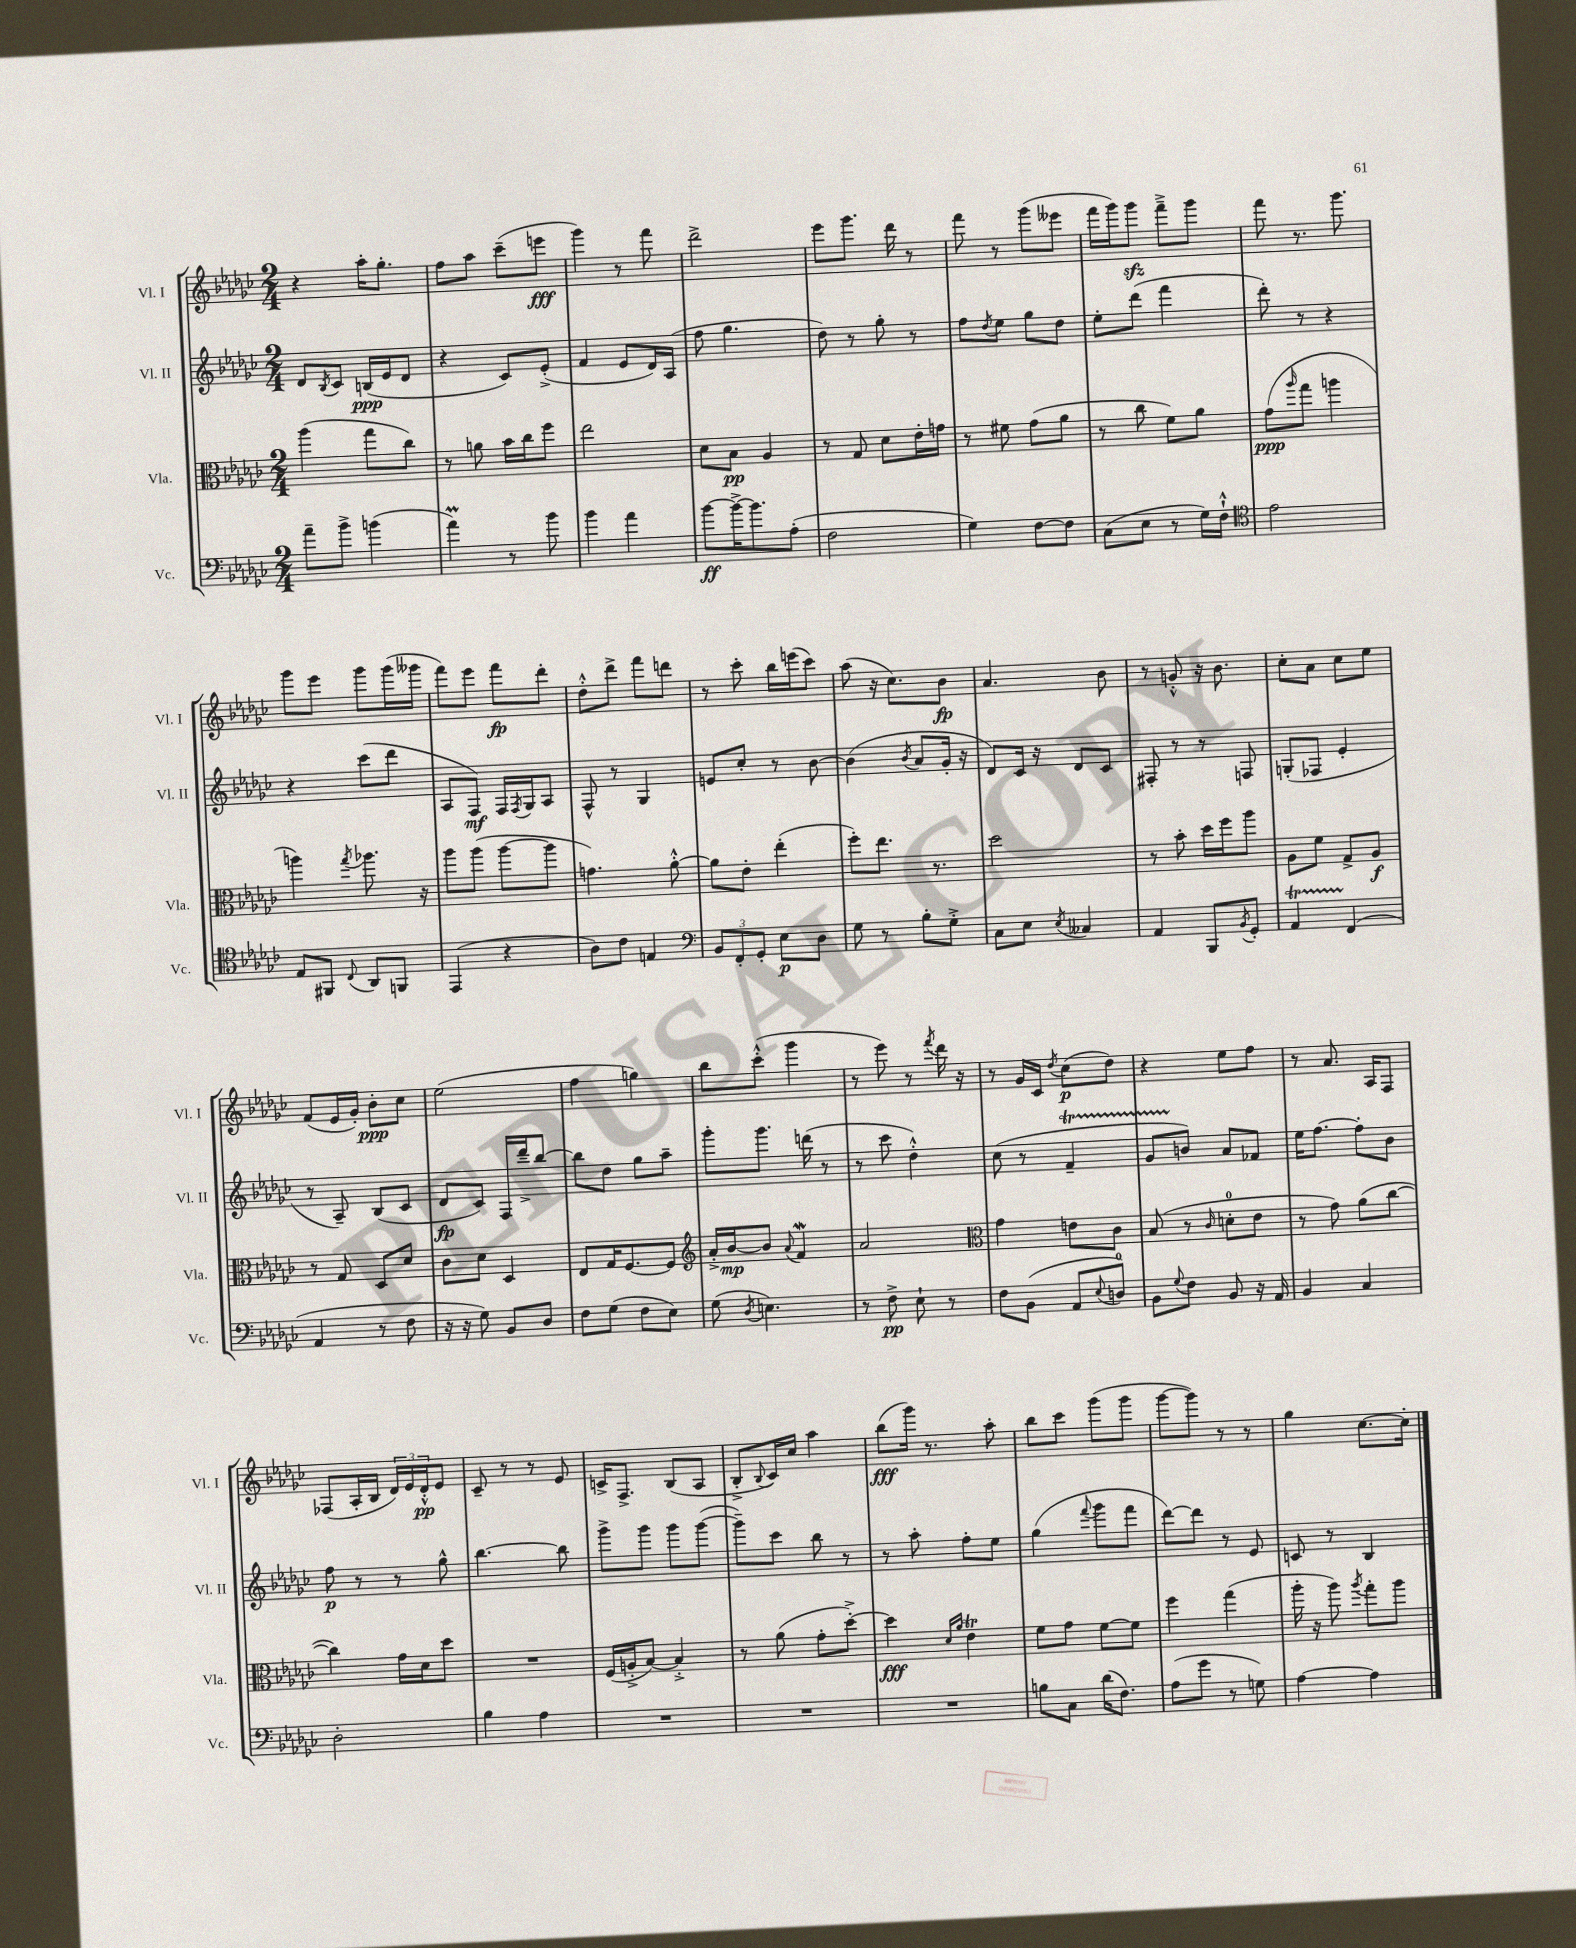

**kern	**kern	**kern	**kern
*staff4	*staff3	*staff2	*staff1
*clefF4	*clefC3	*clefG2	*clefG2
*k[b-e-a-d-g-c-]	*k[b-e-a-d-g-c-]	*k[b-e-a-d-g-c-]	*k[b-e-a-d-g-c-]
*M2/4	*M2/4	*M2/4	*M2/4
8a-~\L	(4aa-\	8d-/L	4r
.	.	8qB-/	.
8b-^\J	.	8c-/J	.
(4b\	8gg-\L	(16B/LL	16aa-'\LK
.	.	16e-/J	8.gg-'\J
.	8cc-\J)	8d-/J	.
=	=	=	=
4a-\)	8r	4r	8ff\L
.	8a\	.	8aa-\J
8r	16b-\LL	8c-/L)	(8ccc-~\L
.	16cc-\J	.	.
8b-\	8ff\J	(8e-'^/J	8eee\J
=	=	=	=
4b-\	2ee-\	4f/	4ggg-\)
4a-\	.	8e-/L	8r
.	.	16d-/L)	8fff\
.	.	(16A-/JJ	.
=	=	=	=
[8b-\L	8d-\L	8ff\	2ddd-^\
16b-^\_K	8B-\J	4.gg-\	.
8.b-\]	.	.	.
.	4A-/	.	.
(8A-'\J	.	.	.
=	=	=	=
2F\	8r	8dd-\)	8eee-\L
.	8G-/	8r	8.ggg-\J
.	8d-\L	8gg-'\	.
.	.	.	16ddd-\
.	16e-'\L	8r	8r
.	16g\JJ	.	.
=	=	=	=
4G-\)	8r	8ff\L	8fff\
.	.	8qdd-/	.
.	8f#\	8ee-\J	8r
[8F\L	(8g-\L	8gg-\L	(8ggg-\L
8F\]J	8a-\J	8dd-\J	8eee--\J
=	=	=	=
(8C-\L	8r	8ee-'\L	16fff\LL
.	.	.	16ggg-\J)
8E-\J	8cc-\	(8ddd-\J	8ggg-\J
8r	8f\L)	4fff\	8fff~^\L
16G-\LL)	8a-\J	.	8ggg-\J
16F`^^\JJ	.	.	.
=	=	=	=
*clefC4	*	*	*
2e-\	(8g-\L	8ddd-'\)	8fff\
.	16qqaa-/	.	.
.	8gg-\J	8r	8.r
.	4aa\	4r	.
.	.	.	8.ggg-\
=	=	=	=
8E-/L	4aa\)	4r	8ggg-\L
8FF#/J	.	.	8eee-\J
8qqC-/	8qgg-/	.	.
8AA-/L	8.aa-\	(8ccc-\L	8ggg-\L
8FF/J	.	8ddd-\J	(16ggg-\L
.	16r	.	16ggg--\JJ
=	=	=	=
(4EE-/	8aa-\L	8A-/L	8fff\L)
.	(8aa-\J	8F/J)	8eee-\J
4r	[8aa-\L	16F/LL	8fff\L
.	.	8qF/	.
.	.	16G-/J	.
.	8aa-\]J	8A-/J	8ddd-'\J
=	=	=	=
8A-\L)	4.g\)	8F^^/	8dd-'^^\L
8c-\J	.	8r	8ddd-^\J
4E/	.	4G-/	8fff\L
.	[8a-'^^\	.	8ddd\J
=	=	=	=
*clefF4	*	*	*
12BB-/L	8a-\]L	8e/L	8r
12FF'/	.	.	.
.	8e-'\J	8cc-'/J	8ccc-'\
12GG-'/J	.	.	.
8E-\L	(4ee-'\	8r	16bb-\LL
.	.	.	(16eee\J
8D-\J	.	[8b-\	8ccc-\J)
=	=	=	=
8G-\	8ff'\L)	(4b-\]	(8aa-\
8r	8.ee-\J	.	16r
.	.	.	8.cc-\L)
.	.	8qb-/	.
8B-'\L	.	8a-/L	.
.	8.r	.	.
8G-'^\J	.	16g-'/Jk	8b-\J
.	.	16r	.
=	=	=	=
8C-\L	2dd-\	8d-/L)	4.a-/
8E-\J	.	16c-/Jk	.
.	.	16r	.
8qE-/	.	.	.
4C--/	.	8d-/L	.
.	.	8c-/J	8b-\
=	=	=	=
4AA-/	8r	8F#'/	8r
.	8b-'\	8r	8g'^^/
8BBB-/L	16dd-\LL	8r	16r
.	16ff\J	.	8.b-\
8qBB-/	.	.	.
8GG-'/J	8aa-\J	8F/	.
=	=	=	=
4AA-/	8A-\L	(8G'/L	8cc-'\L
.	8f\J	8F-/J	8a-\J
(4FF/	8G-^/L	4e-'/	8cc-\L
.	8A-/J	.	8ee-\J
=	=	=	=
4AA-/	8r	8r	(8f/L
.	8G-/	8A-~/)	16e-/L
.	.	.	16g-'/JJ)
8r	8D-/L	(8B-/L	8b-'\L
8F\	8d-/J	8c-/J	8cc-\J
=	=	=	=
16r	8c-\L	8d-/L	(2ee-\
16r	.	.	.
8G-\)	8d-\J	8c-/J)	.
8BB-/L	4D-/	16F/LL	.
.	.	16ddd-~^/J	.
8D-/J	.	[8bb-/J	.
=	=	=	=
8F\L	8E-/L	8bb-\]L	4ff\
(8G-\J	16G-/K	8dd-\J	.
.	[8.F/	.	.
8F\L	.	8gg-\L	4gg\)
8E-\J)	8F/]J	8aa-~\J	.
=	=	=	=
*	*clefG2	*	*
(8G-\	16a-'^/LL	8ggg-'\L	8bb-\L
.	[16b-/J	.	.
8qD-/	.	.	.
4.E\)	8b-/]J	8.ggg-\J	(8ccc-'^^\J
.	8qqa-/	.	.
.	4f/	.	4ggg-\
.	.	(16ddd\	.
.	.	8r	.
=	=	=	=
8r	2a-/	8r	8r
8F^\	.	8ccc-\	8eee-\)
8E-`\	.	4dd-'^^\)	8r
.	.	.	8qfff/
8r	.	.	16ddd-\
.	.	.	16r
=	=	=	=
*	*clefC3	*	*
8F\L	4g-\	(8cc-\	8r
(8BB-\J	.	8r	16g-/LL
.	.	.	16c-/JJ
.	.	.	8qdd-/
8AA-/L	8e\L	4f~/	(8cc-\L
8qqE-/	.	.	.
8D/J)	8c-\J	.	8dd-\J)
=	=	=	=
8BB-\L	(8B-/	8g-/L	4r
8qqG-/	.	.	.
8F\J	8r	8b/J)	.
.	16qqc-/	.	.
8BB-/	8d'\L	8a-/L	8ee-\L
16r	8e-\J	8f-/J	8ff\J
16AA-/	.	.	.
=	=	=	=
4BB-/	8r	16ee-\LK	8r
.	.	[8.ff\J	.
.	8g-\)	.	8.a-/
4C-/	(8a-\L	8ff'\]L	.
.	.	.	16A-/LK
.	[8cc-\J	8b-\J	8F/J
=	=	=	=
2D-'\	4cc-\])	8ff\	(8F-/L
.	.	8r	16A-'/L
.	.	.	16B-/JJ
.	16g-\LL	8r	24d-/LL)
.	.	.	24e-/
.	16d-\J	.	.
.	.	.	24d-'^^/J
.	8dd-\J	8gg-^^\	8e-/J
=	=	=	=
4B-\	2r	[4.bb-\	8c-~/
.	.	.	8r
4A-\	.	.	8r
.	.	8bb-\]	8e-/
=	=	=	=
2r	(16F/LL	8ggg-^\L	16c^/LK
.	16A'^/J	.	8.F^/J
.	[8B-/J)	8ggg-\J	.
.	4B-'^/]	8ggg-\L	(8B-/L
.	.	([8ggg-\J	8A-/J
=	=	=	=
2r	8r	8ggg-~\]L)	8B-'^/L
.	.	.	8qqB-/
.	(8a-\	8ccc-\J	16c-/L)
.	.	.	16cc-/JJ
.	8g-'\L	8bb-\	4aa-\
.	[8dd-'^\J)	8r	.
=	=	=	=
2r	4dd-\]	8r	(8bb-\L
.	.	8aa-'\	16ggg-\Jk)
.	.	.	8.r
.	16qqd-/LL	.	.
.	16qqa-/JJ	.	.
.	4e-\	8ff'\L	.
.	.	8ee-\J	8aa-'\
=	=	=	=
8B\L	8f\L	(4gg-\	8bb-\L
8C-\J	8g-\J	.	8ccc-\J
.	.	8qqfff/	.
(16d-\LK	[8f\L	8ggg-\L	(8ggg-\L
8.F\J)	.	.	.
.	8f\]J	8fff\J	8ggg-\J
=	=	=	=
(8A-\L	4ff\	[8ddd-\L)	[8ggg-\L
8g-\J	.	8ddd-\]J	8ggg-\]J)
8r	(4gg-\	8r	8r
8G\)	.	8e-/	8r
=	=	=	=
[4A-\	16aa-'\	8c/	4gg-\
.	16r	.	.
.	8aa-\)	8r	.
.	8qaa-/	.	.
4A-\]	8gg-'\L	4B-/	[8.cc-\L
.	8aa-\J	.	.
.	.	.	16cc-'\]Jk
==	==	==	==
*-	*-	*-	*-
